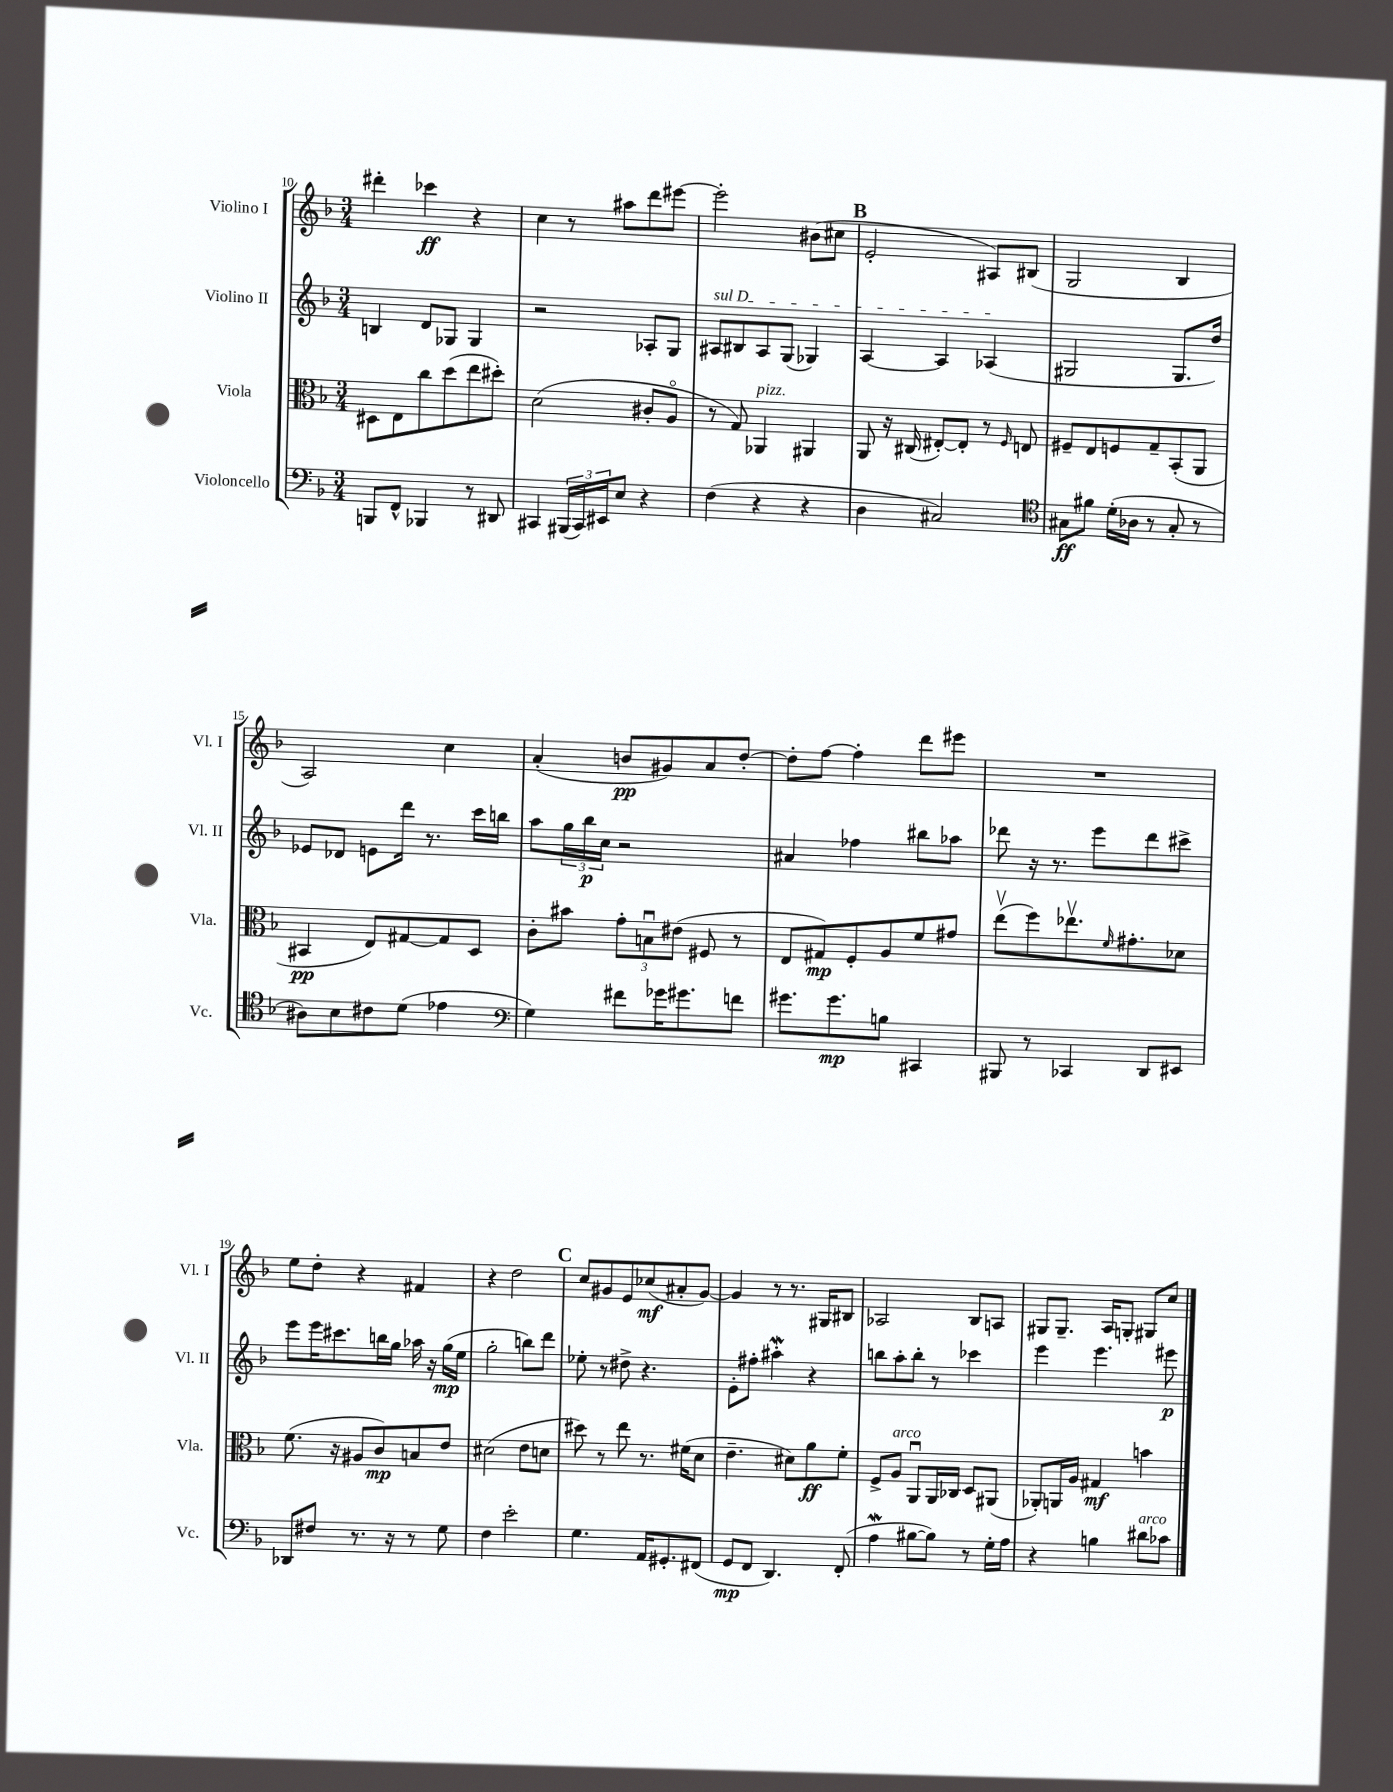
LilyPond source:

<<
\new StaffGroup <<
\new Staff = "s0" \with { instrumentName = "Violino I" shortInstrumentName = "Vl. I" } {
    \clef treble \key f \major \numericTimeSignature \time 3/4
    dis'''4-. ces'''4\ff r4 |
    c''4 r8 ais''8 d'''8 eis'''8~ |
    eis'''2-. bis'8( cis''8 |
    \mark \markup { \bold "B" } e'2-. ais8) bis8( |
    g2 bes4 |
    a2) c''4 |
    a'4-.( b'8\pp gis'8) a'8 d''8~-. |
    d''8-. f''8~ f''4-. d'''8 eis'''8 |
    R2. |
    e''8 d''8-. r4 fis'4 |
    r4 d''2 |
    \mark \markup { \bold "C" } c''8 gis'8 e'8 ces''8\mf( ais'8-. gis'8~) |
    gis'4 r8 r8. gis16 bis8 |
    aes2 bes8 a8 |
    gis8 gis8.-- a16 g8-. gis8 c''8 \bar "|." |
}
\new Staff = "s1" \with { instrumentName = "Violino II" shortInstrumentName = "Vl. II" } {
    \clef treble \key f \major \numericTimeSignature \time 3/4
    b4 d'8 ges8 ges4 |
    r2 aes8-. g8 |
    \once \override TextSpanner.bound-details.left.text = \markup { \italic "sul D" } ais8\startTextSpan bis8 ais8 g8( ges4) |
    \mark \markup { \bold "B" } a4~ a4 aes4\stopTextSpan( |
    gis2 gis8. d''16) |
    ees'8 des'8 e'8 d'''16 r8. c'''16 b''16 |
    a''8 \tuplet 3/2 { g''16 bes''16\p c''16 } r2 |
    ais'4 fes''4 bis''8 aes''8 |
    des'''8 r16 r8. e'''8 des'''8 cis'''8-> |
    e'''8 e'''16 cis'''8. b''16 g''16 aes''16 r16 g''16\mp( e''16 |
    g''2-. b''8) d'''8 |
    \mark \markup { \bold "C" } ees''8-. r8 dis''8-> r4. |
    e'8-. fis''8-. ais''4-.\mordent r4 |
    b''8 a''8-. b''8-. r8 ces'''4 |
    e'''4 e'''4. eis'''8\p \bar "|." |
}
\new Staff = "s2" \with { instrumentName = "Viola" shortInstrumentName = "Vla." } {
    \clef alto \key f \major \numericTimeSignature \time 3/4
    dis8 e8 c''8 d''8( e''8 dis''8-.) |
    d'2( cis'8-. a8\flageolet |
    r8 g8) aes,4^\markup { \italic "pizz." } ais,4 |
    \mark \markup { \bold "B" } a,8 r16 cis16( eis8~-.) eis8-. r8 \grace { f16 } e8 |
    fis8-- e8 f8 g8-- bes,8-.( a,8 |
    bis,4\pp e8) gis8~ gis8 d8 |
    c'8-. bis'8 \tuplet 3/2 { g'8-. b8\downbow eis'8( } fis8 r8 |
    e8 gis8\mp) f8-. a8 f'8 gis'8 |
    e''8\upbow( f''8) ees''8.\upbow \grace { f'16 } gis'8.-. des'8 |
    f'8.( r16 ais8 c'8\mp) b8 e'8 |
    dis'2( e'8 d'8 |
    \mark \markup { \bold "C" } dis''8) r8 e''8 r8. fis'16( d'8 |
    e'4.-- dis'8) a'8\ff f'8-. |
    f8-> a8^\markup { \italic "arco" } a,8\downbow a,16 ces16 d8 ais,8( |
    aes,8-.) a,16 a16 gis4\mf b'4 \bar "|." |
}
\new Staff = "s3" \with { instrumentName = "Violoncello" shortInstrumentName = "Vc." } {
    \clef bass \key f \major \numericTimeSignature \time 3/4
    b,,8 f,8-^ bes,,4 r8 dis,8 |
    cis,4 \tuplet 3/2 { bis,,16( cis,16) eis,16 } e8 r4 |
    f4( r4 r4 |
    \mark \markup { \bold "B" } d4 cis2) |
    \clef tenor gis8\ff fis'8 d'16-.( aes16 r8 gis8-. r8 |
    ais8) bes8 cis'8 d'8( ees'4 |
    \clef bass g4) fis'8 ges'16 gis'8. f'8 |
    gis'8. gis'8.\mp b8 cis,4 |
    bis,,8 r8 ces,4 d,8 eis,8 |
    des,8 fis8 r8. r16 r8 g8 |
    f4 e'2-. |
    \mark \markup { \bold "C" } g4. a,16 gis,8.-. fis,8( |
    g,8\mp f,8 d,4.) f,8-.( |
    a4\mordent bis8~ bis8) r8 g16-. a16 |
    r4 b4 dis'8^\markup { \italic "arco" } ces'8 \bar "|." |
}
>>
>>
\layout { \context { \Score currentBarNumber = #10 } }
